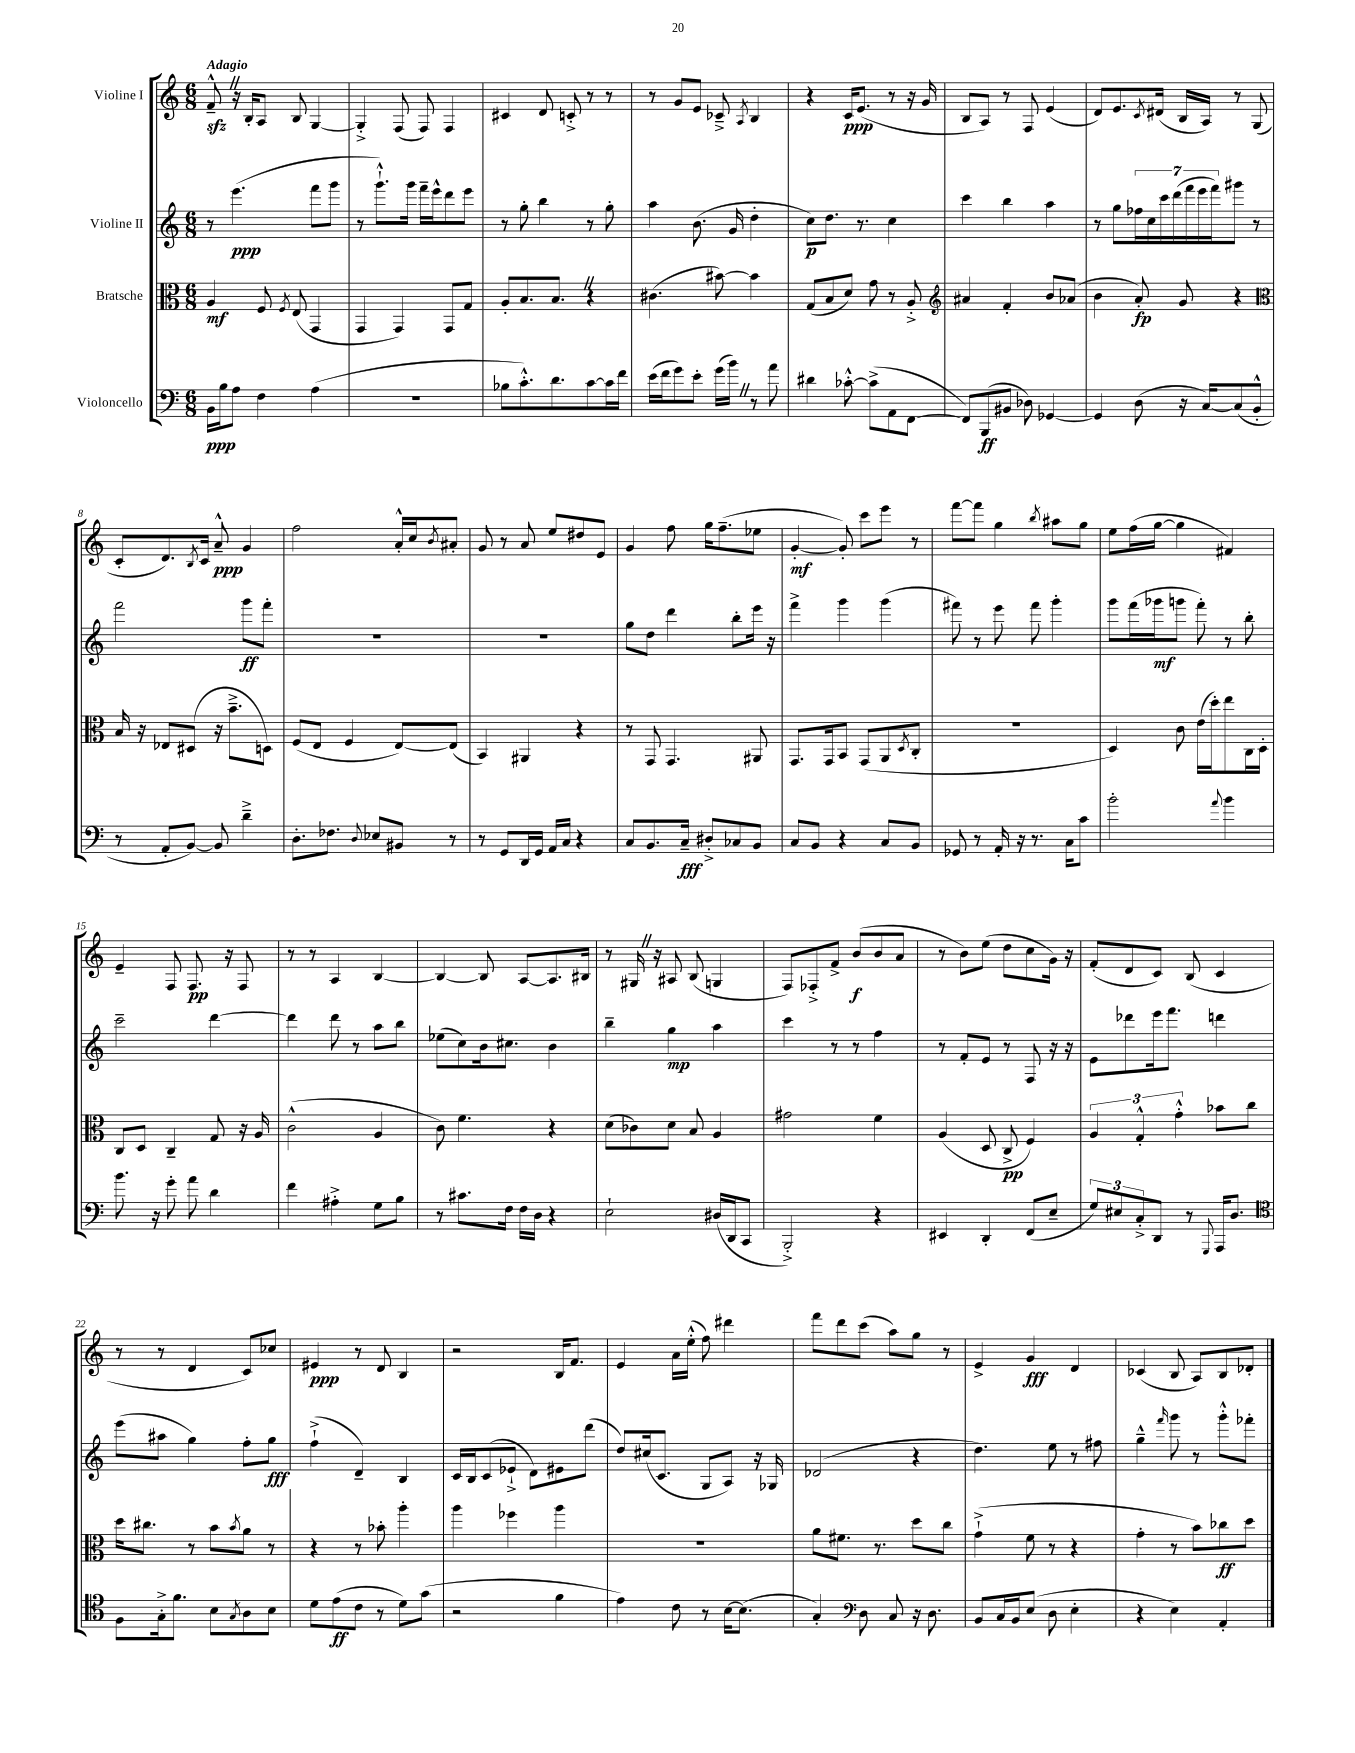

**kern	**kern	**kern	**kern
*staff4	*staff3	*staff2	*staff1
*clefF4	*clefC3	*clefG2	*clefG2
*k[]	*k[]	*k[]	*k[]
*M6/8	*M6/8	*M6/8	*M6/8
16BB	4A	8r	8f~^^
16B	.	.	.
8A	.	(4.eee	16r
.	.	.	16B'
4F	8F	.	8A
.	8qF	.	.
.	(8E	.	8B
(4A	4GG	8fff	[4G
.	.	8ggg	.
=	=	=	=
2.r	4GG	8r	4G'^]
.	.	8.ggg`^^)	.
.	4GG)	.	(8F
.	.	16ggg	.
.	.	16fff~	8F)
.	.	16eee^^	.
.	8GG	8ddd	4F
.	8G	8eee	.
=	=	=	=
8B-	8A'	8r	4c#
8.c'^^)	8.B	8gg'	.
.	.	4bb	8d
8.d	8.B	.	.
.	.	.	8c'^
[8c	4r	8r	8r
16c]	.	8gg'	8r
16f	.	.	.
=	=	=	=
(16e	(4.c#	4aa	8r
16f	.	.	.
8g)	.	.	8g
8e'	.	(8.b	8e
(16g	[8b#)	.	8c-~^
16b)	.	16g	.
.	.	.	8qA
8r	4b#]	4dd'	4B
8a	.	.	.
=	=	=	=
4d#	(8G	8cc)	4r
.	8B	8.dd	.
[8c-'^^	8d)	.	16c
.	.	8.r	(8.e
(8c-^]	8g	.	.
8AA	8r	4cc	8r
[8FF	8A'^	.	16r
.	.	.	16g
=	=	=	=
*	*clefG2	*	*
8FF])	4a#	4ccc	8B
(8BBB	.	.	8A)
8BB#	4f'	4bb	8r
8D-)	.	.	8F
[4GG-	8b	4aa	(4e
.	(8a-	.	.
=	=	=	=
4GG-]	4b	8r	8d)
.	.	8gg	8.e
(8D	8a')	28ff-	.
.	.	28cc	.
.	.	.	8qc
.	.	.	(16d#
.	.	28ccc	.
.	.	(28ddd	.
16r	8g	.	16B
.	.	28fff	.
.	.	28eee	.
[16C)	.	.	16A)
.	.	28fff)	.
(8C]	4r	8ggg#	8r
8BB'^^	.	8r	(8G
=	=	=	=
*	*clefC3	*	*
8r	16B	2fff	8c'
.	16r	.	.
8AA'	8E-	.	8.d)
[8BB)	(8D#	.	.
.	.	.	8qB
.	.	.	16c
8BB]	16r	.	8a~^^
.	8.b~^	.	.
4d~^	.	8ggg	4g
.	8D)	8fff'	.
=	=	=	=
8.D'	(8F	2.r	2ff
.	8E	.	.
8.F-	.	.	.
.	4F	.	.
8qqD	.	.	.
8E-	.	.	.
8BB#	[8E)	.	16a'^^
.	.	.	16cc
.	.	.	8qb
8r	(8E]	.	8a#'
=	=	=	=
8r	4BB)	2.r	8g
8GG	.	.	8r
16DD	4AA#	.	8a
16GG	.	.	.
16AA	.	.	8ee
16C	.	.	.
4r	4r	.	8dd#
.	.	.	8e
=	=	=	=
8C	8r	8gg	4g
8.BB	8GG	8dd	.
.	4.GG	4ddd	8ff
16C~	.	.	.
8D#'^	.	.	16gg
.	.	.	(8.ff~
8C-	.	8bb'	.
8BB	8AA#	16eee	8ee-
.	.	16r	.
=	=	=	=
8C	8.GG	4fff^	[4g'
8BB	.	.	.
.	16GG	.	.
4r	8BB	4ggg	8g'])
.	(8GG	.	8ccc
8C	8AA	(4ggg	8eee
.	8qD	.	.
8BB	8C'	.	8r
=	=	=	=
8GG-	2.r	8fff#)	[8fff
8r	.	8r	8fff]
16AA'	.	8eee	4gg
16r	.	.	.
8.r	.	8fff#	.
.	.	.	8qbb
.	.	4ggg'	8aa#
16C	.	.	.
8c	.	.	8gg
=	=	=	=
2b'	4D)	8ggg	8ee
.	.	(16fff	(16ff
.	.	16ggg-	[16gg
.	8c	8ggg	4gg]
.	(16e	8fff')	.
.	16dd')	.	.
8qqa	.	.	.
4b	8ee	8r	4f#)
.	16C	8bb'	.
.	16D'	.	.
=	=	=	=
8.b	8C	2ccc~	4e~
.	8D	.	.
16r	.	.	.
8g'	4C~	.	8F
8a	.	.	8.F
4d	8G	[4ddd	.
.	.	.	16r
.	16r	.	8F
.	16A	.	.
=	=	=	=
4f	(2c^^	4ddd]	8r
.	.	.	8r
4A#'^	.	8ddd	4A
.	.	8r	.
8G	4A	8aa	[4B
8B	.	8bb	.
=	=	=	=
8r	8c)	(8ee-	4B_
8.c#	4.f	8cc)	.
.	.	16b	8B]
16F	.	8.cc#	.
16F	.	.	[8A
16D	.	.	.
4r	4r	4b	8.A]
.	.	.	16B#
=	=	=	=
2E`	(8d	4bb~	8r
.	8c-)	.	16G#
.	.	.	16r
.	8d	4gg	8A#
.	8B	.	(8B
(16D#	4A	4aa	4G
16DD	.	.	.
8CC	.	.	.
=	=	=	=
2BBB'^)	2g#	4ccc	8F)
.	.	.	8F-'^
.	.	8r	8f^
.	.	8r	(8b
4r	4f	4ff	8b
.	.	.	8a
=	=	=	=
4EE#	(4A	8r	8r
.	.	8f'	8b)
4DD'	8D	8e	(8ee
.	8C^	8r	8dd
(8FF	4F)	8F	8cc
8E~	.	16r	16g)
.	.	16r	16r
=	=	=	=
12G)	6A	8e	(8f'
12E#	.	.	.
.	.	8ddd-	8d
12C'^	6G'^^	.	.
8DD	.	16eee	8c)
.	.	8.fff	.
.	6g'^^	.	.
8r	.	.	(8B
8qqGGG	.	.	.
16AAA	8b-	4ddd	4c
8.D	.	.	.
.	8cc	.	.
=	=	=	=
*clefC4	*	*	*
8F	16dd	(8eee	8r
.	8.cc#	.	.
16G'^	.	8aa#	8r
8.f	.	.	.
.	8r	4gg)	4d
8B	8b	.	.
8qG	8qb	.	.
8A	8a	8ff'	8c)
8B	8r	8gg	8cc-
=	=	=	=
8d	4r	(4ff`^	4e#
(8e	.	.	.
8c	8r	4d~)	8r
8r	8b-'	.	8d
8d)	4aa'	4B	4B
(8g	.	.	.
=	=	=	=
2r	4aa	16c	2r
.	.	16B	.
.	.	(8c	.
.	4ff-	8e-`^	.
.	.	8d)	.
4f	4aa	8e#	16B
.	.	.	8.f
.	.	(8ddd	.
=	=	=	=
4e)	2.r	8dd)	4e
.	.	(16cc#	.
.	.	8.c	.
8c	.	.	16a
.	.	.	(16ee'^^
8r	.	8G	8ff)
[16B	.	8A)	4ddd#
(8.B]	.	.	.
.	.	16r	.
.	.	16G-	.
=	=	=	=
4G')	8a	(2d-	8fff
.	8.f#	.	8ddd
*clefF4	*	*	*
8D	.	.	(8ccc
.	8.r	.	.
8C	.	.	8aa)
16r	8dd	4r	8gg
8.D	.	.	.
.	8cc	.	8r
=	=	=	=
8BB	(4g`^	4.dd)	4e^
16C	.	.	.
16BB	.	.	.
(8E	8f	.	4g
8D	8r	8ee	.
4E'	4r	8r	4d
.	.	8ff#	.
=	=	=	=
4r	4g'	4gg~^^	(4c-
.	.	16qqfff	.
4E)	8r	8ggg	8B
.	8b)	8r	8A)
4AA'	8cc-	8ggg'^^	8B
.	8dd	8fff-'	8d-'
==	==	==	==
*-	*-	*-	*-
